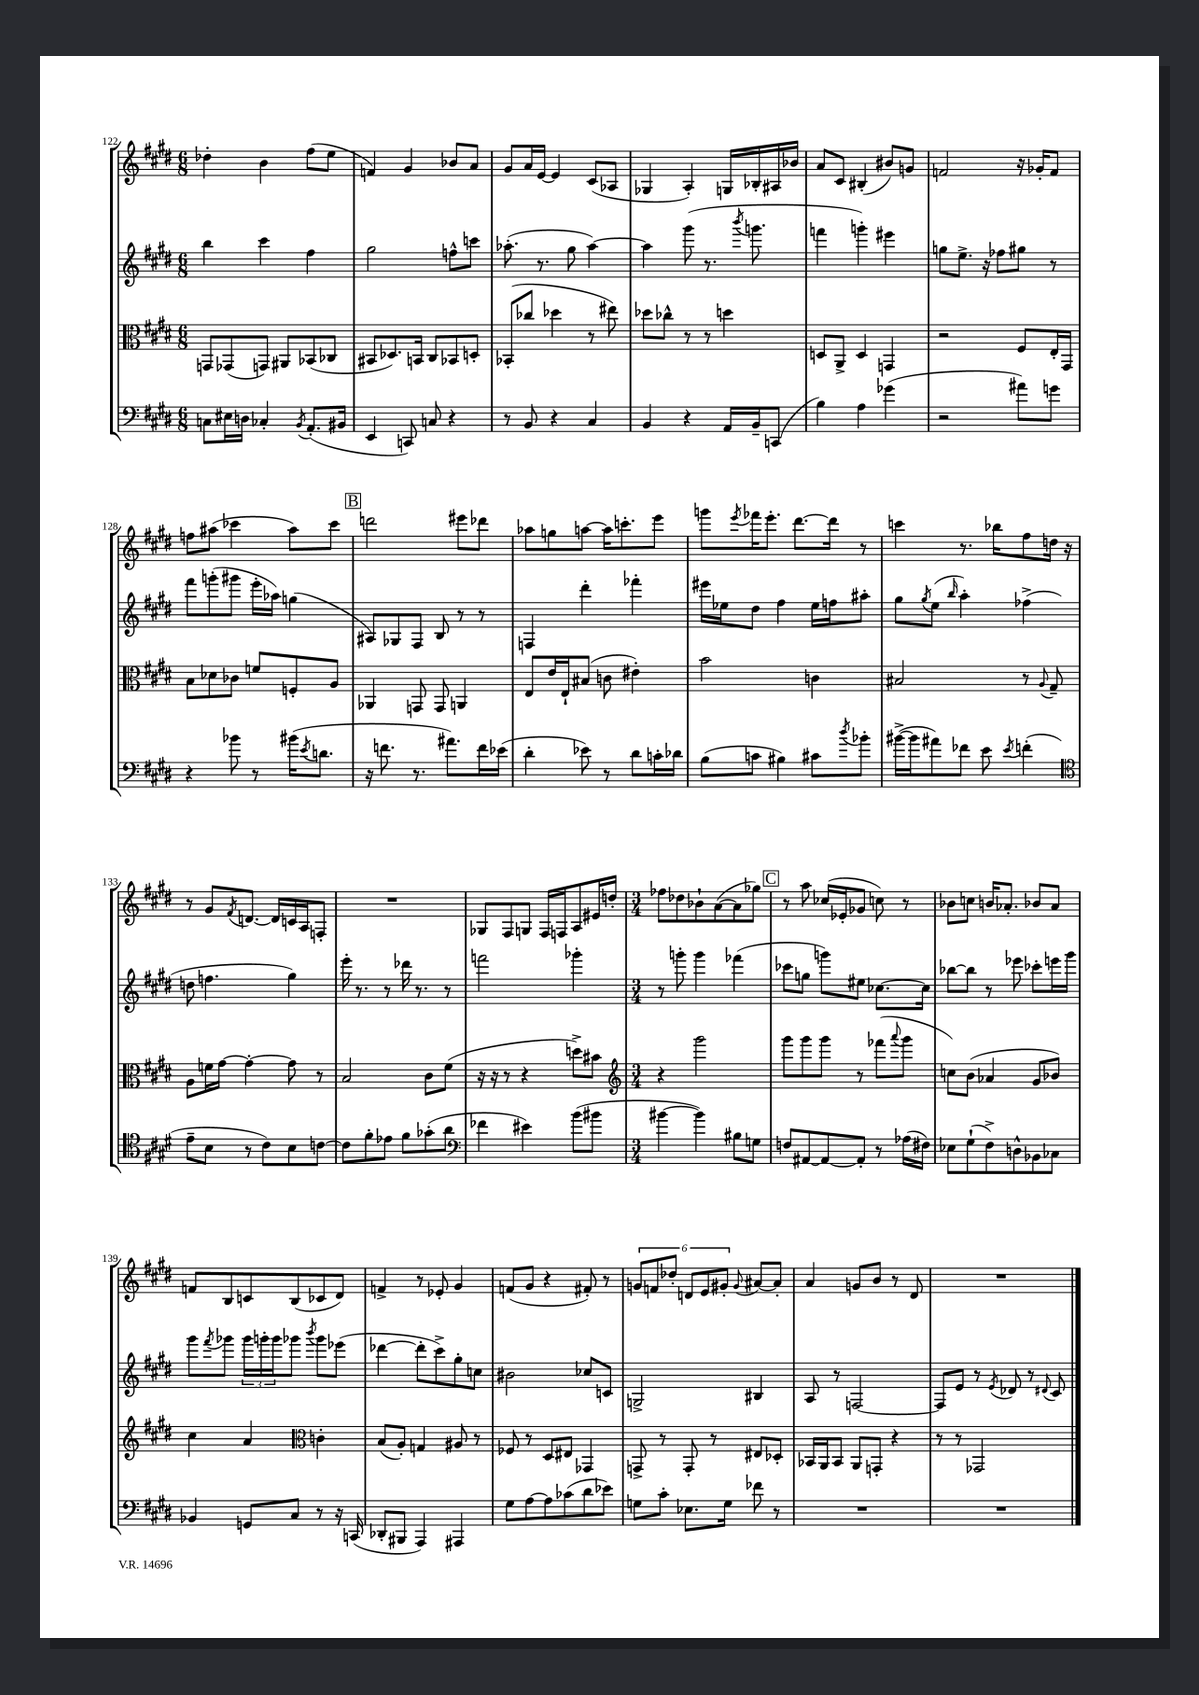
<<
\new StaffGroup <<
\new Staff = "s0" {
    \clef treble \key e \major \numericTimeSignature \time 6/8
    des''4-. b'4 fis''8( e''8 |
    f'4) gis'4 bes'8 a'8 |
    gis'8 a'16 e'16~ e'4 cis'8( aes8 |
    ges4 a4-.) g16 bes16-. ais16 bes'16 |
    a'8 cis'8 bis4-.( bis'8) g'8 |
    f'2 r16 ges'16-. f'8 |
    f''8 ais''8( ces'''4 ais''8) ces'''8 |
    \mark \markup { \box "B" } d'''2 eis'''8 des'''8 |
    aes''8 g''8 a''8~ a''16 c'''8.-. e'''8 |
    g'''8 \acciaccatura { e'''8 } fes'''16 e'''8.-. dis'''8.~ dis'''16 r8 |
    c'''4 r8. bes''16 fis''8 d''16 r16 |
    r8 gis'8 \acciaccatura { fis'8 } d'8.~ d'16 c'16 a16 f8-. |
    R2. |
    ges8 fis8 g8 fis16 f16 a8 eis'16 d''16-. |
    \numericTimeSignature \time 3/4 fes''8 des''8 bes'8-! a'8~( a'8 ges''8) |
    \mark \markup { \box "C" } r8 a''8 ces''16( ees'16-. ges'8 c''8) r8 |
    bes'8 c''8 b'16 aes'8.-. bes'8 aes'8 |
    f'8 b8 c'8 b8( ces'8 dis'8) |
    f'4-> r8 ees'8-. gis'4 |
    f'8( gis'8 r4 fis'8-.) r8 |
    \tuplet 6/4 { g'8 f'8 des''8-. d'8 e'8 gis'8-. } \appoggiatura { gis'8 } ais'8~ ais'8-. |
    a'4 g'8 b'8 r8 dis'8 |
    R2. \bar "|." |
}
\new Staff = "s1" {
    \clef treble \key e \major \numericTimeSignature \time 6/8
    b''4 cis'''4 fis''4 |
    gis''2 f''8-^ c'''8 |
    aes''8.-.( r8. gis''8 aes''4~) |
    aes''4 gis'''8( r8. \acciaccatura { b'''8 } g'''8. |
    f'''4 g'''4-.) eis'''4 |
    g''8 e''8.-> r16 fes''8 gis''8 r8 |
    fis'''8 g'''8-.( gis'''8 e'''16-. aes''16) g''4( |
    \mark \markup { \box "B" } ais8) ges8 fis8 b8 r8 r8 |
    f4 dis'''4-. fes'''4-. |
    eis'''16 ees''16 dis''8 fis''4 ees''16 f''16 ais''8-. |
    gis''8 \acciaccatura { gis''8 } e''8( \grace { b''16 } a''4-.) fes''4->( |
    d''8 f''4. gis''4) |
    e'''16-. r8. r8 des'''16 r8. r8 |
    f'''2 ges'''4-. |
    \numericTimeSignature \time 3/4 r8 g'''8-. g'''4 fes'''4( |
    \mark \markup { \box "C" } ces'''8 g''8 g'''8) eis''8 ces''8.~ ces''16 |
    bes''8~ bes''8 r8 ees'''8 ces'''8-. e'''16 gis'''16 |
    gis'''8 \acciaccatura { fis'''8 } ges'''8 \tuplet 3/2 { ges'''16 g'''16-. g'''16 } ges'''8 \acciaccatura { b'''8 } ges'''8 ees'''8( |
    des'''4~ des'''8-. cis'''8->) gis''8-. c''8 |
    bis'2 ces''8 c'8 |
    g2-> bis4 |
    a8 r8 f2~ |
    f8 e'8 r8 \acciaccatura { e'8 } des'8 r8 \appoggiatura { dis'8 } cis'8 \bar "|." |
}
\new Staff = "s2" {
    \clef alto \key e \major \numericTimeSignature \time 6/8
    g,8 ges,8( g,8) ais,8 bes,8( ces8 |
    bis,8 des8.) b,16 cis8 bes,8 d8-. |
    bes,8-.( ces''8 des''4 r8 eis''8) |
    des''8 ces''8-^ r8 r8 d''4 |
    d8 a,8-> d4 g,4 |
    r2 fis8 e16-. gis,16 |
    b8 des'8 ces'8 f'8 f8-. a8 |
    \mark \markup { \box "B" } aes,4 g,8 g,8 a,4 |
    e8 e'16 e16-! bis8( c'8 eis'4-.) |
    b'2 c'4 |
    bis2 r8 \appoggiatura { a8 } gis8-- |
    a8 f'16 gis'16~ gis'4~-. gis'8 r8 |
    b2 cis'8 fis'8( |
    r16 r16 r8 r4 d''8->) bis'8 |
    \numericTimeSignature \time 3/4 \clef treble r4 gis'''2 |
    \mark \markup { \box "C" } gis'''8 gis'''8 gis'''8 r8 fes'''8( \appoggiatura { a'''8 } gis'''8 |
    c''8) b'8( aes'4 gis'8 bes'8) |
    cis''4 a'4 \clef alto c'4-. |
    b8( a8-.) g4 ais8 r8 |
    fes8 r8 dis8 eis8 ges,4 |
    g,8-> r8 g,8-. r8 eis8 des8-. |
    bes,16 a,16 bes,8 a,8 g,8-. r4 |
    r8 r8 ges,2 \bar "|." |
}
\new Staff = "s3" {
    \clef bass \key e \major \numericTimeSignature \time 6/8
    c8 eis16 d16 ces4-. \acciaccatura { b,8 } a,8.-.( bis,16 |
    e,4 c,8) c8 r4 |
    r8 b,8 r4 cis4 |
    b,4 r4 a,16 b,16-- c,8( |
    b4) a4 ges'4( |
    r2 ais'8) g'8 |
    r4 bes'8 r8 bis'16( \acciaccatura { e'8 } d'8. |
    \mark \markup { \box "B" } r16 f'8. r8. ais'8.) f'16 ees'16( |
    dis'4-. ees'8) r8 dis'8 c'16-. des'16 |
    b8( c'8 bis4) cis'8 \acciaccatura { dis''8 } bes'8-. |
    bis'16~->( bis'16 ais'8) fes'8 e'8 \acciaccatura { e'8 } f'4-.( |
    \clef tenor e'8-- b8 r8 cis'8) b8 c'8~ |
    c'8 fis'8-. ees'8 fis'8 ges'8-.( a'8 |
    \clef bass fes'4 eis'4) b'8( bis'8 |
    \numericTimeSignature \time 3/4 bis'4~ bis'4) bis8 g8 |
    \mark \markup { \box "C" } f8 ais,8~ ais,8~ ais,8-. r8 aes16( fis16) |
    ees8 gis8-!( fis8->) d8-^ bes,8 ces8 |
    bes,4 g,8 cis8 r8 r16 c,16( |
    des,8-. bis,,8 a,,4) ais,,4 |
    gis8 a8~ a8 ces'8( dis'8 ees'8) |
    g8 cis'8-. ees8. g16 fes'8 r8 |
    R2. |
    R2. \bar "|." |
}
>>
>>
\layout { \context { \Score currentBarNumber = #122 } }
